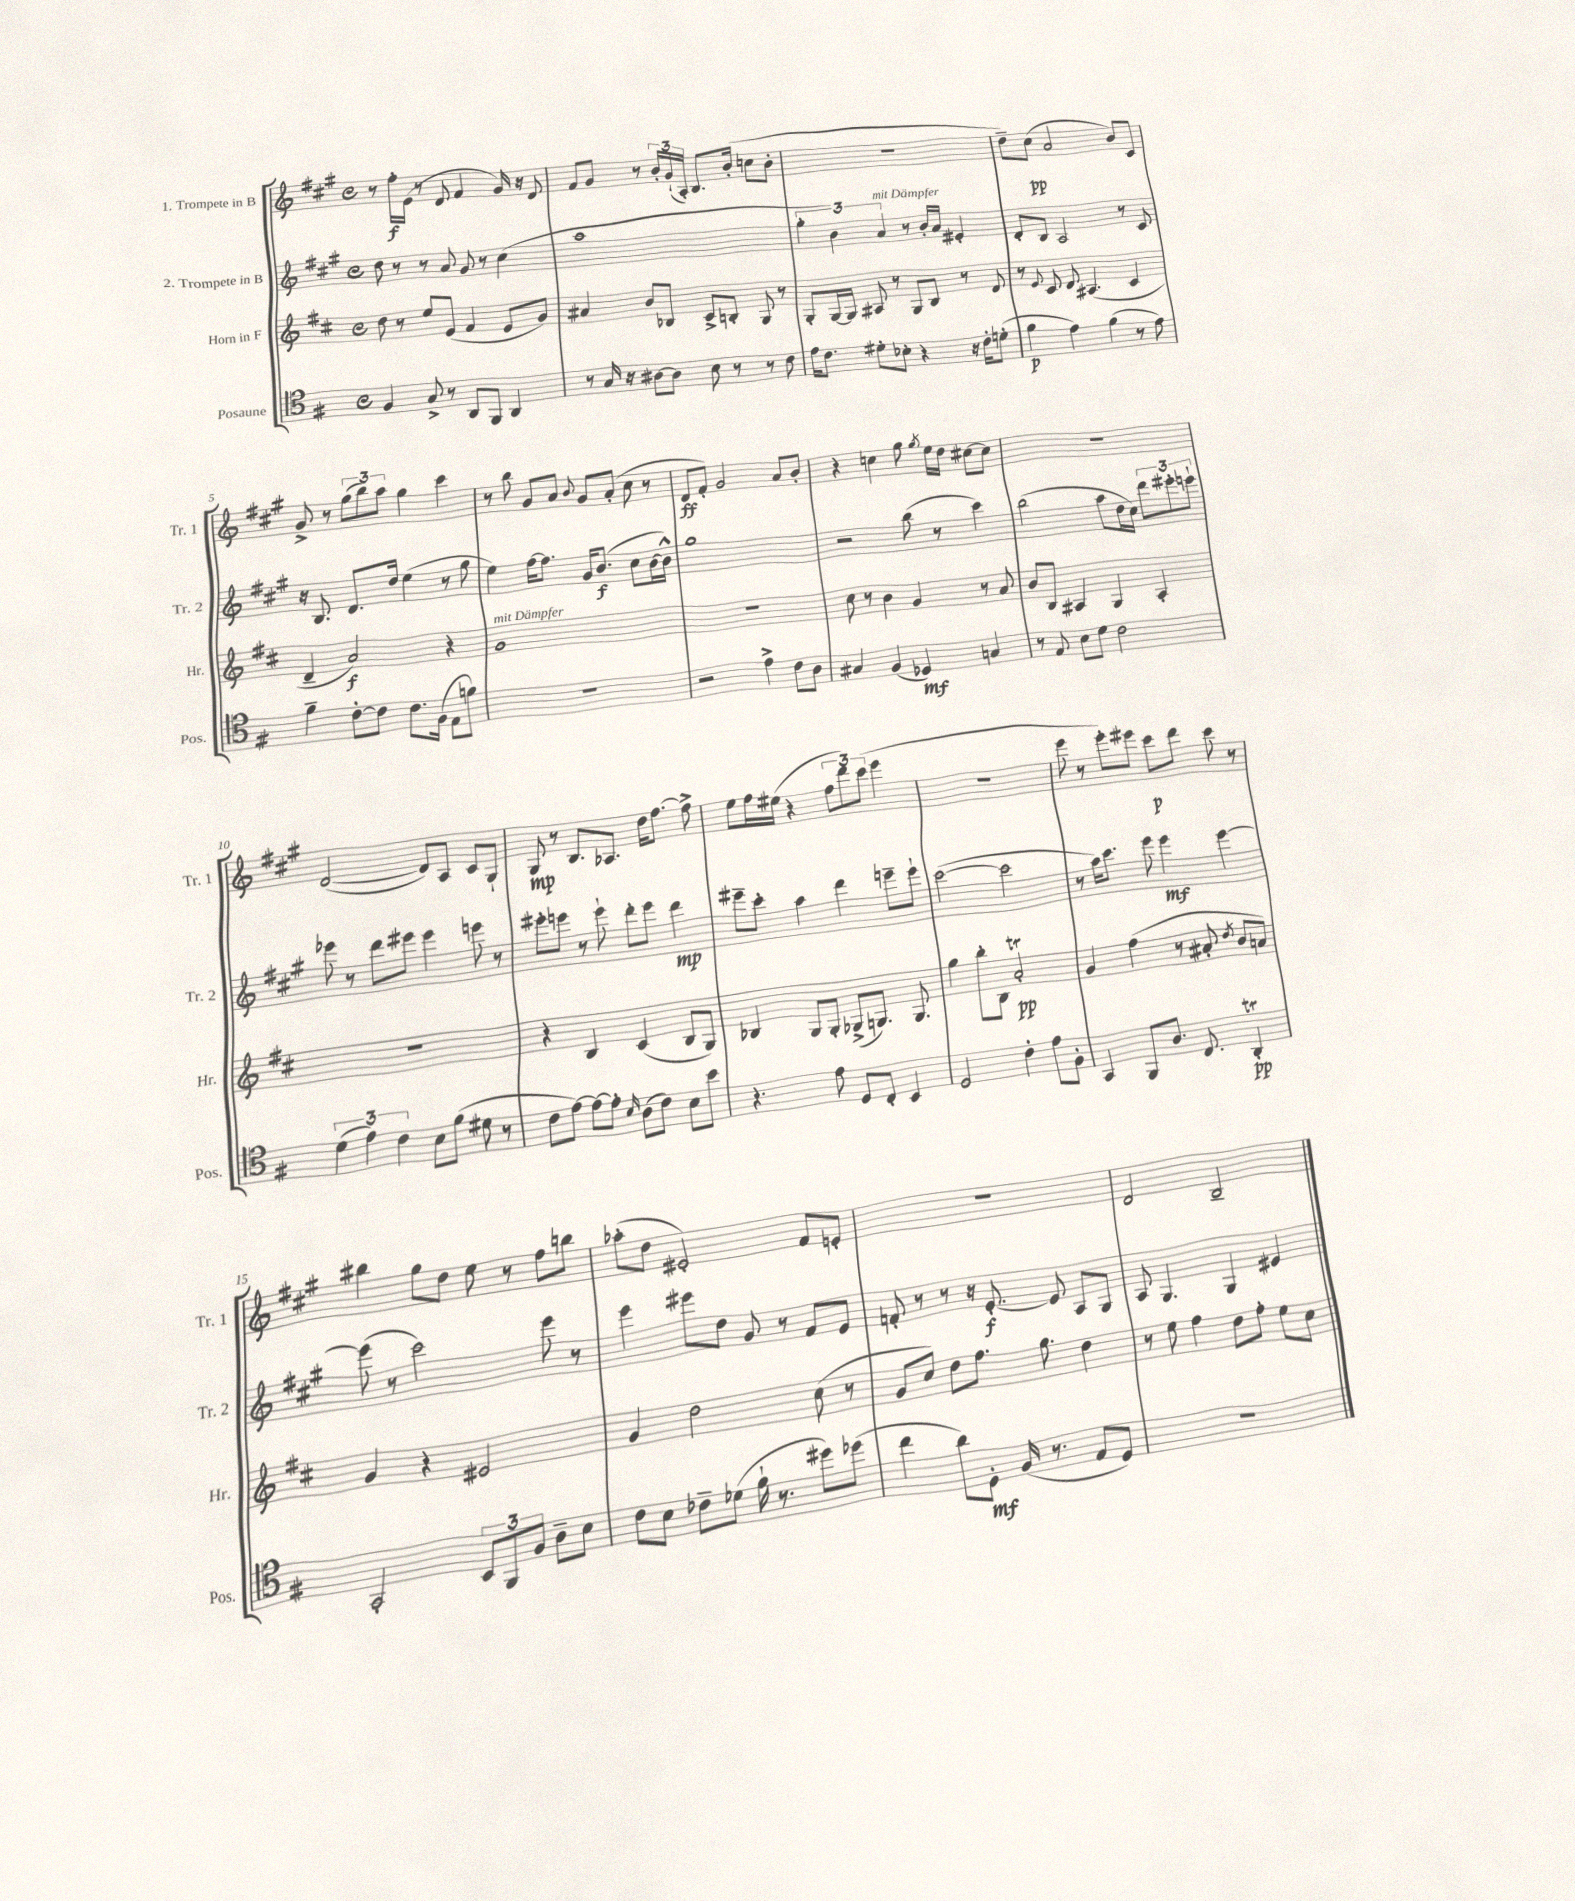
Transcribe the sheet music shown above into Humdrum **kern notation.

**kern	**dynam	**kern	**dynam	**kern	**dynam	**kern	**dynam
*part4	*part4	*part3	*part3	*part2	*part2	*part1	*part1
*staff4	*staff4	*staff3	*staff3	*staff2	*staff2	*staff1	*staff1
*I"Posaune	*	*I"Horn in F	*	*I"2. Trompete in B	*	*I"1. Trompete in B	*
*I'Pos.	*	*I'Hr.	*	*I'Tr. 2	*	*I'Tr. 1	*
*clefC4	*	*clefG2	*	*clefG2	*	*clefG2	*
*k[f#]	*	*k[f#c#]	*	*k[f#c#g#]	*	*k[f#c#g#]	*
*M4/4	*	*M4/4	*	*M4/4	*	*M4/4	*
*met(c)	*	*met(c)	*	*met(c)	*	*met(c)	*
=1	=1	=1	=1	=1	=1	=1	=1
4F#/	.	8dd\	.	8dd\	.	8r	.
.	.	8r	.	8r	.	16ff#'\LL	f
.	.	.	.	.	.	(16e\JJ	.
8G^/	.	8ee/L	.	8r	.	8r	.
8r	.	(8e/J	.	8a/	.	8d/	.
8AA/L	.	4f#/	.	8g#/	.	4f#/	.
8FF#/J	.	.	.	8r	.	.	.
4AA/	.	8e/L	.	(4cc#\	.	16g#/)	.
.	.	.	.	.	.	16r	.
.	.	8g/J)	.	.	.	8d/	.
=2	=2	=2	=2	=2	=2	=2	=2
8r	.	4a#X/	.	1aa	.	8f#/L	.
16G/	.	.	.	.	.	8g#/J	.
16r	.	.	.	.	.	.	.
[8A#X\L	.	8b/L	.	.	.	8r	.
8A#\J]	.	8B-X/J	.	.	.	24b'/LL	.
.	.	.	.	.	.	(24g#`/	.
.	.	.	.	.	.	24A'/JJ)	.
8B\	.	8c#^/L	.	.	.	8.B/L	.
8r	.	8Bn'/J	.	.	.	.	.
.	.	.	.	.	.	(16b'/Jk	.
8r	.	8G/	.	.	.	8ccn\L	.
8c\	.	8r	.	.	.	8b'\J	.
=3	=3	=3	=3	=3	=3	=3	=3
16e\KL	.	8G'/L	.	6gg#'\	.	1r	.
8.c\J	.	.	.	.	.	.	.
.	.	[16G/L	.	.	.	.	.
.	.	.	.	6b\)	.	.	.
.	.	16G/JJ]	.	.	.	.	.
8d#X'\L	.	8A#X/	.	.	.	.	.
!	!	!	!	!LO:TX:a:i:t=mit Dämpfer	!	!	!
.	.	.	.	6a/	.	.	.
8B-X'\J	.	8r	.	.	.	.	.
4r	.	8G/L	.	8r	.	.	.
.	.	8B/J	.	16b'/LL	.	.	.
.	.	.	.	16a/JJ	.	.	.
16r	.	8r	.	4e#X'/	.	.	.
16c'\KL	.	.	.	.	.	.	.
(8dn'\J	.	8d/	.	.	.	.	.
=4	=4	=4	=4	=4	=4	=4	=4
4f#\	p	8r	.	8d'/L	.	8dd~\L)	.
.	.	8qqe/	.	.	.	.	.
.	.	8c#/	.	8B/J	.	(8cc#\J	pp
4e\)	.	8d/	.	2A/	.	2a/	.
.	.	(4.A#X/	.	.	.	.	.
(4f#\	.	.	.	.	.	.	.
8r	.	4c#/	.	8r	.	8b/L)	.
8e\)	.	.	.	8c#/	.	8c#/J	.
!!LO:LB:g=z
=5	=5	=5	=5	=5	=5	=5	=5
4f#~\	.	4d~/	.	16r	.	8g#^/	.
.	.	.	.	8.B/	.	.	.
.	.	.	.	.	.	8r	.
[8c'\L	.	2a/)	f	8.d/L	.	(12gg#\L	.
.	.	.	.	.	.	12bb\)	.
8c\J]	.	.	.	.	.	.	.
.	.	.	.	.	.	12aa\J	.
.	.	.	.	16dd/Jk	.	.	.
8.c\L	.	.	.	(4ee\	.	4gg#\	.
(16F#\Jk	.	.	.	.	.	.	.
8E\L	.	4r	.	8r	.	4ccc#\	.
8fn\J)	.	.	.	8gg#\	.	.	.
=6	=6	=6	=6	=6	=6	=6	=6
!	!	!LO:TX:a:i:t=mit Dämpfer	!	!	!	!	!
1r	.	1g	.	4ee\)	.	8r	.
.	.	.	.	.	.	8bb\	.
.	.	.	.	[16ff#\KL	.	8g#/L	.
.	.	.	.	8.ff#\J]	.	.	.
.	.	.	.	.	.	8a/J	.
.	.	.	.	.	.	8qqb/	.
.	.	.	.	16g#/KL	.	8g#/L	.
.	.	.	.	(8.b/J	f	.	.
.	.	.	.	.	.	(8a'/J	.
.	.	.	.	8cc#\L	.	8cc#\	.
.	.	.	.	[16b\L	.	8r	.
.	.	.	.	16b^^\JJ])	.	.	.
=7	=7	=7	=7	=7	=7	=7	=7
2r	.	1r	.	1gg#	.	8d/L	ff
.	.	.	.	.	.	8f#'/J)	.
.	.	.	.	.	.	2g#/	.
4e^\	.	.	.	.	.	.	.
8c\L	.	.	.	.	.	8a/L	.
8A\J	.	.	.	.	.	8b'/J	.
=8	=8	=8	=8	=8	=8	=8	=8
4G#X/	.	8cc#\	.	2r	.	4r	.
.	.	8r	.	.	.	.	.
(4F#/	.	4b\	.	.	.	4ccn\	.
4D-X/)	mf	4g/	.	(8bb\	.	8gg#\	.
.	.	.	.	.	.	8qgg#/	.
.	.	.	.	8r	.	16ee\LL	.
.	.	.	.	.	.	16dd\JJ	.
4Gn/	.	8r	.	4ccc#\)	.	[8cc#X\L	.
.	.	8a/	.	.	.	8cc#\J]	.
=9	=9	=9	=9	=9	=9	=9	=9
8r	.	8b/L	.	(2bb\	.	1r	.
8E/	.	8B/J	.	.	.	.	.
8B\L	.	4A#X/	.	.	.	.	.
8d\J	.	.	.	.	.	.	.
2c\	.	4G/	.	8aa\L	.	.	.
.	.	.	.	16dd\L	.	.	.
.	.	.	.	16cc#\JJ)	.	.	.
.	.	4A#'/	.	12ddd\L	.	.	.
.	.	.	.	12eee#X'\	.	.	.
.	.	.	.	12eeen`\J	.	.	.
!!LO:LB:g=z
=10	=10	=10	=10	=10	=10	=10	=10
(6d\	.	1r	.	8eee-X\	.	([2d/	.
.	.	.	.	8r	.	.	.
6e\)	.	.	.	.	.	.	.
.	.	.	.	8ddd\L	.	.	.
6c\	.	.	.	.	.	.	.
.	.	.	.	8eee#X\J	.	.	.
8B\L	.	.	.	4eee#\	.	8d/L])	.
(8f#\J	.	.	.	.	.	8A/J	.
8d#X\	.	.	.	8eeen\	.	8c#/L	.
8r	.	.	.	8r	.	8G#`/J	.
=11	=11	=11	=11	=11	=11	=11	=11
8c\L	.	4r	.	8eee#X'\L	.	8G#/	mp
[8e\J)	.	.	.	8eeen\J	.	8r	.
8e\L_	.	4B/	.	8r	.	8.B/L	.
8e'\J]	.	.	.	8eee`\	.	.	.
.	.	.	.	.	.	8.A-X/J	.
16qqB/	.	.	.	.	.	.	.
(8A\L	.	(4c#/	.	8ddd'\L	.	.	.
8c\J)	.	.	.	8eee\J	.	16dd\KL	.
.	.	.	.	.	.	[8.ff#\J	.
8B\L	.	8B/L	.	4ddd\	mp	.	.
8b\J	.	8G/J)	.	.	.	8ff#^\]	.
=12	=12	=12	=12	=12	=12	=12	=12
4.r	.	4B-X/	.	8eee#X~\L	.	8ee\L	.
.	.	.	.	8ccc#'\J	.	16ff#\L	.
.	.	.	.	.	.	(16ee#X\JJ	.
.	.	8G/L	.	4aa\	.	4r	.
8e\	.	8G'/J	.	.	.	.	.
8D/L	.	(8G-X^/L	.	4ddd\	.	12ff#\L	.
.	.	.	.	.	.	12ddd\)	.
8C'/J	.	8.Gn/J)	.	.	.	.	.
.	.	.	.	.	.	(12ccc#\J	.
4BB/	.	.	.	8eeen~\L	.	4eee\	.
.	.	8.G/	.	.	.	.	.
.	.	.	.	8eee`\J	.	.	.
=13	=13	=13	=13	=13	=13	=13	=13
2D/	.	4gg\	.	([2ccc#\	.	1r	.
.	.	8bb'\L	.	.	.	.	.
.	.	8B\J	.	.	.	.	.
4c'\	.	2aT'/	pp	2ccc#\]	.	.	.
8e\L	.	.	.	.	.	.	.
8F#'\J	.	.	.	.	.	.	.
=14	=14	=14	=14	=14	=14	=14	=14
4GG/	.	4g/	.	8r	.	8eee\	.
.	.	.	.	16aa\KL)	.	8r	.
.	.	.	.	8.ccc#\J	.	.	.
8FF#/L	.	(4ff#\	.	.	.	8eee'\L)	.
8.A/J	.	.	.	8eee\	.	8eee#X\J	.
.	.	8r	.	4eee\	mf	8ccc#\L	p
8.C/	.	.	.	.	.	.	.
.	.	8a#X'/	.	.	.	8ddd\J	.
.	.	8qdd/	.	.	.	.	.
4AAT'/	pp	8b/L	.	[4eee\	.	8ccc#\	.
.	.	8an/J)	.	.	.	8r	.
!!LO:LB:g=z
=15	=15	=15	=15	=15	=15	=15	=15
2GG'/	.	4g/	.	(8eee\]	.	4bb#X\	.
.	.	.	.	8r	.	.	.
.	.	4r	.	2ccc#\)	.	8gg#\L	.
.	.	.	.	.	.	8dd\J	.
12BB/L	.	2e#X/	.	.	.	8ee\	.
12FF#/	.	.	.	.	.	.	.
.	.	.	.	.	.	8r	.
12F#/J	.	.	.	.	.	.	.
8A~\L	.	.	.	8eee\	.	8ff#\L	.
8B\J	.	.	.	8r	.	8bbn\J	.
=16	=16	=16	=16	=16	=16	=16	=16
8c\L	.	4g/	.	4eee\	.	(8aa-X'\L	.
8B\J	.	.	.	.	.	8dd\J	.
8c-X~\L	.	2dd\	.	8eee#X\L	.	2e#X'/)	.
(8d-X\J	.	.	.	8dd\J	.	.	.
16f#`\	.	.	.	8g#/	.	.	.
8.r	.	.	.	.	.	.	.
.	.	.	.	8r	.	.	.
8dd#X\L)	.	(8cc#\	.	8f#/L	.	8f#/L	.
(8dd-X\J	.	8r	.	8e/J	.	8en'/J	.
=17	=17	=17	=17	=17	=17	=17	=17
4cc\	.	8g/L	.	8fn'/	.	1r	.
.	.	8cc#/J)	.	8r	.	.	.
8a\L)	.	8dd\L	.	8r	.	.	.
8D'\J	mf	8.ff#\J	.	16r	.	.	.
.	.	.	.	[8.e'/	f	.	.
(16F#/	.	.	.	.	.	.	.
8.r	.	8.gg\	.	.	.	.	.
.	.	.	.	8e/]	.	.	.
8E/L	.	4dd\	.	8A/L	.	.	.
8D/J)	.	.	.	8G#/J	.	.	.
=18	=18	=18	=18	=18	=18	=18	=18
1r	.	8r	.	8A/	.	2d/	.
.	.	8ee\	.	4.G#/	.	.	.
.	.	4ff#\	.	.	.	.	.
.	.	8dd\L	.	4G#/	.	2B~/	.
.	.	8ff#'\J	.	.	.	.	.
.	.	8ee\L	.	4e#X/	.	.	.
.	.	8cc#\J	.	.	.	.	.
==	==	==	==	==	==	==	==
*-	*-	*-	*-	*-	*-	*-	*-
